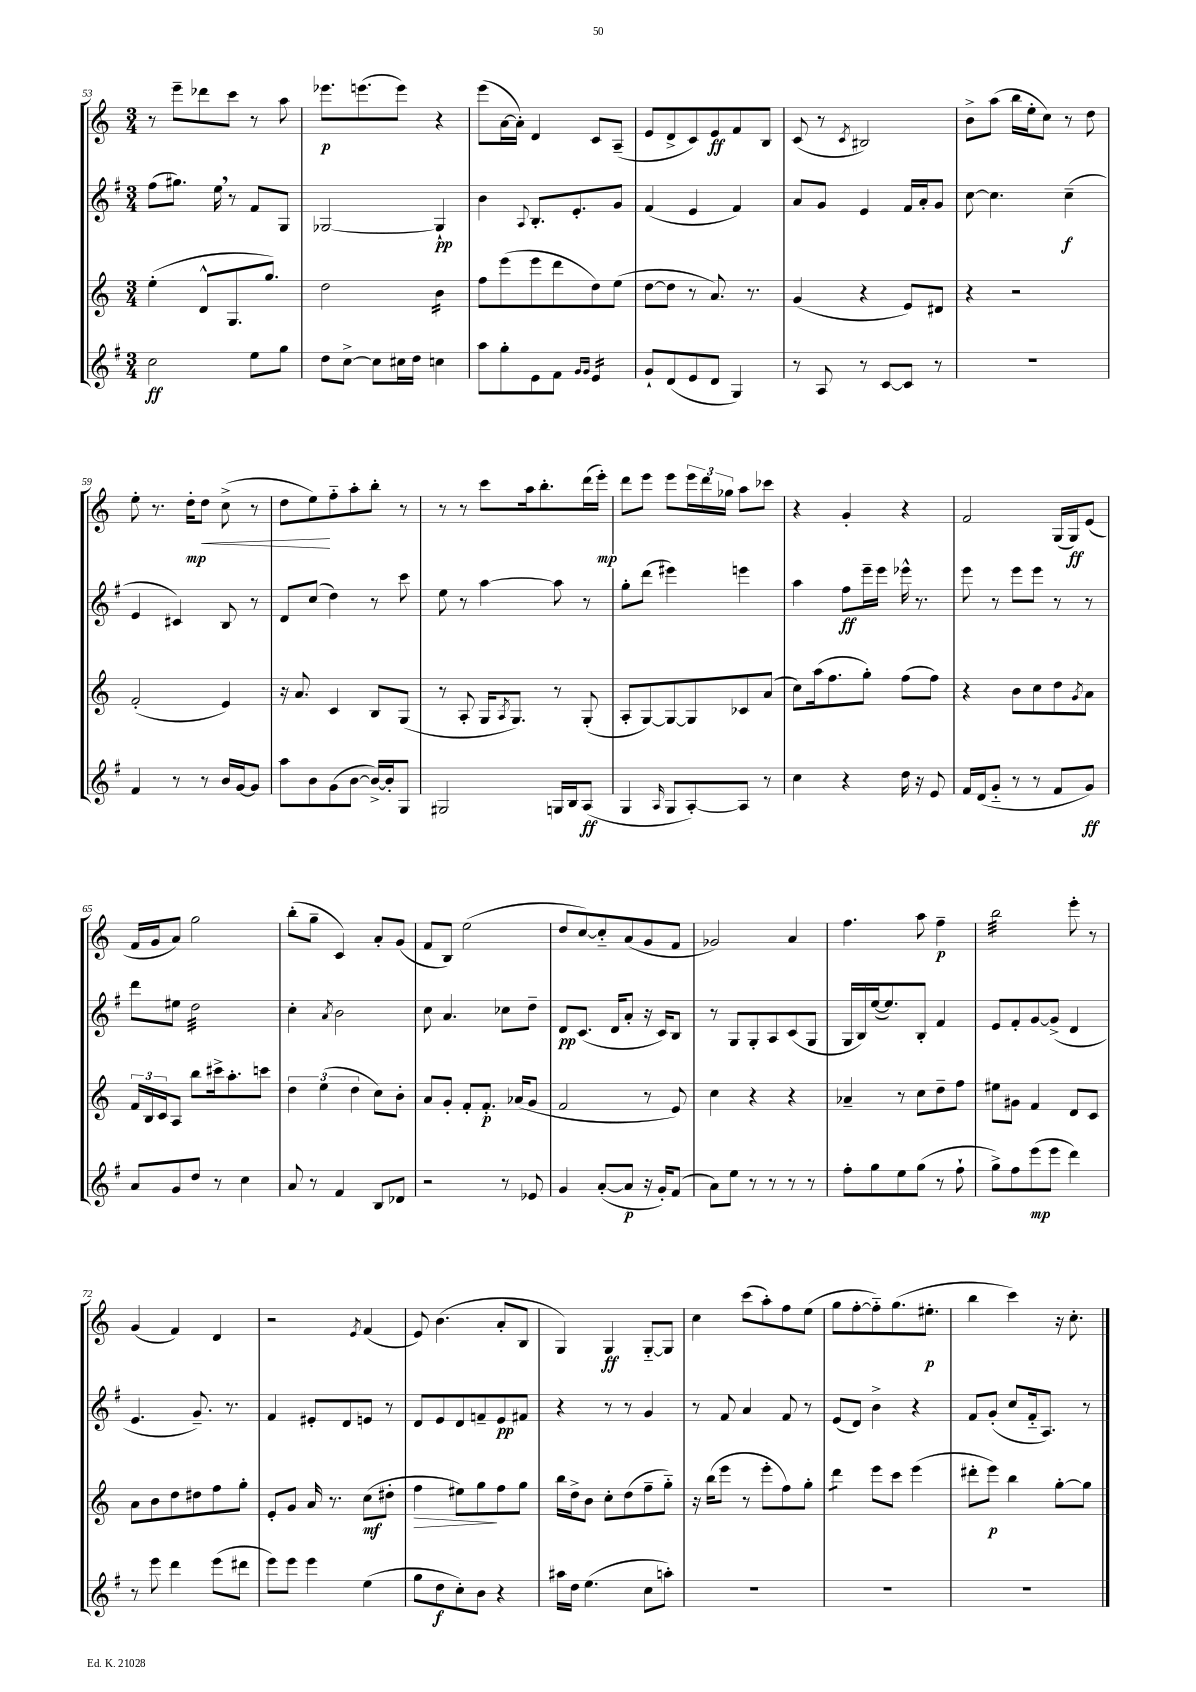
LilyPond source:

<<
\new StaffGroup <<
\new Staff = "s0" {
    \clef treble \key c \major \numericTimeSignature \time 3/4
    r8 e'''8-- des'''8 c'''8 r8 a''8 |
    ees'''8.\p e'''8.( e'''8) r4 |
    e'''8( a'16~ a'16-.) d'4 c'8 a8--( |
    e'8 d'8-> c'8) e'8\ff f'8 b8 |
    c'8( r8 \acciaccatura { c'8 } bis2) |
    b'8-> a''8( b''16 e''16-. c''8) r8 d''8 |
    e''8-. r8. d''16-.\mp d''8\< c''8->( r8 |
    d''8 e''8\!) f''8-_ a''8-. b''8-. r8 |
    r8 r8 c'''8 a''16 b''8.-. d'''16( e'''16-.\mp) |
    d'''8 e'''8 e'''8 \tuplet 3/2 { e'''16 d'''16 ges''16 } a''8 ces'''8 |
    r4 g'4-. r4 |
    f'2 g16( g16\ff) e'8( |
    f'16 g'16 a'8) g''2 |
    b''8-.( g''8-- c'4) a'8-. g'8( |
    f'8 b8) e''2( |
    d''8 c''8~) c''8-_ a'8( g'8 f'8 |
    ges'2) a'4 |
    f''4. a''8 f''4--\p |
    b''2:32 e'''8-. r8 |
    g'4( f'4) d'4 |
    r2 \acciaccatura { e'8 } f'4( |
    e'8) b'4.( a'8-. b8 |
    g4) g4\ff g8~-_ g8 |
    c''4 c'''8( a''8-.) f''8 e''8( |
    g''8 f''8~-. f''8-_) g''8.( eis''8.-.\p |
    b''4 c'''4) r16 c''8.-. \bar "|." |
}
\new Staff = "s1" {
    \clef treble \key g \major \numericTimeSignature \time 3/4
    fis''8( gis''8.) e''16 \breathe r8 fis'8 g8 |
    ges2~ ges4-!\pp |
    b'4 \appoggiatura { a8 } b8.-. e'8.-. g'8 |
    fis'4( e'4 fis'4) |
    a'8 g'8 e'4 fis'16 a'16-. g'8 |
    c''8~ c''4. c''4--\f( |
    e'4 cis'4) b8 r8 |
    d'8 c''8( d''4) r8 c'''8 |
    e''8 r8 a''4~ a''8 r8 |
    g''8-. d'''8( eis'''4) e'''4 |
    a''4 fis''8\ff e'''16-- e'''16 ees'''16-^ r8. |
    e'''8 r8 e'''8 e'''8 r8 r8 |
    d'''8 eis''8 d''2:32 |
    c''4-. \acciaccatura { a'8 } b'2 |
    c''8 a'4. ces''8 d''8-- |
    d'8\pp c'8.( d'16 a'8-. r16 c'16) b8 |
    r8 g8 g8-. a8 c'8( g8 |
    g16 b16) e''16~( e''8.) b8-. fis'4 |
    e'8 fis'8-. g'8~ g'8->( d'4 |
    e'4. g'8.--) r8. |
    fis'4 eis'8-. d'8 e'8 r8 |
    d'8 e'8 d'8 f'8-- e'8\pp fis'8 |
    r4 r8 r8 g'4 |
    r8 fis'8 a'4 fis'8 r8 |
    e'8( d'8) b'4-> r4 |
    fis'8 g'8-.( c''8 fis'16-_ a8.) r8 \bar "|." |
}
\new Staff = "s2" {
    \clef treble \key c \major \numericTimeSignature \time 3/4
    e''4-.( d'8-^ g8. g''8.) |
    d''2 b'4:16 |
    f''8 e'''8( e'''8 d'''8 d''8) e''8( |
    d''8~ d''8 r8 a'8.) r8. |
    g'4( r4 e'8) dis'8 |
    r4 r2 |
    f'2-.( e'4) |
    r16 a'8. c'4 b8 g8( |
    r8 a8-. g16 \acciaccatura { a8 } g8.) r8 g8-.( |
    a8-. g8~) g8~ g8 ces'8 a'8( |
    c''8) a''16( f''8. g''8-.) f''8( f''8) |
    r4 b'8 c''8 d''8 \acciaccatura { g'8 } a'8 |
    \tuplet 3/2 { f'16 b16 c'16 } a8 b''8 cis'''16-> a''8.-. c'''8 |
    \tuplet 3/2 { d''4 e''4( d''4 } c''8) b'8-. |
    a'8 g'8-. f'8-. f'8.-.\p aes'16( g'8 |
    f'2 r8 e'8) |
    c''4 r4 r4 |
    aes'4-- r8 c''8 d''8-- f''8 |
    eis''8 gis'8 f'4 d'8 c'8 |
    a'8 b'8 d''8 dis''8 f''8 g''8-. |
    e'8-. g'8 a'16 r8. c''8\mf( dis''8-. |
    f''4\> eis''8) g''8\! f''8 g''8 |
    b''16 d''16-> b'8 c''8-. d''8( f''8-- g''8-_) |
    r16 b''16( e'''8 r8 e'''8-. f''8) g''8-. |
    d'''4:8 e'''8 c'''8 e'''4( |
    dis'''8-. e'''8\p) b''4 g''8~-. g''8 \bar "|." |
}
\new Staff = "s3" {
    \clef treble \key g \major \numericTimeSignature \time 3/4
    c''2\ff e''8 g''8 |
    d''8 c''8~-> c''8 cis''16 d''16 c''4 |
    a''8 g''8-. e'8 fis'8 \grace { g'16 g'16 } e'4:16 |
    g'8-! d'8( e'8 d'8 g4) |
    r8 a8 r8 c'8~ c'8 r8 |
    R2. |
    fis'4 r8 r8 b'16 g'16~ g'8 |
    a''8 b'8 g'8( b'8~ b'16~->) b'16-. g8 |
    gis2 g16 b16 a8\ff( |
    g4 \grace { a16 } g8 a8~-.) a8 r8 |
    c''4 r4 d''16 r16 e'8 |
    fis'16 d'16( g'8-_ r8 r8 fis'8 g'8\ff) |
    a'8 g'8 d''8 r8 c''4 |
    a'8 r8 fis'4 b8 des'8 |
    r2 r8 ees'8 |
    g'4 a'8~-.( a'8\p r16 g'16-.) fis'8( |
    a'8) e''8 r8 r8 r8 r8 |
    fis''8-. g''8 e''8 g''8( r8 fis''8-! |
    g''8->) fis''8 e'''8\mp( e'''8 d'''4) |
    r8 e'''8 d'''4 e'''8( dis'''8 |
    e'''8) e'''8 e'''4 e''4( |
    g''8 d''8\f c''8-.) b'8 r4 |
    ais''16 d''16 e''4.( c''8 a''8-.) |
    R2. |
    R2. |
    R2. \bar "|." |
}
>>
>>
\layout { \context { \Score currentBarNumber = #53 } }
